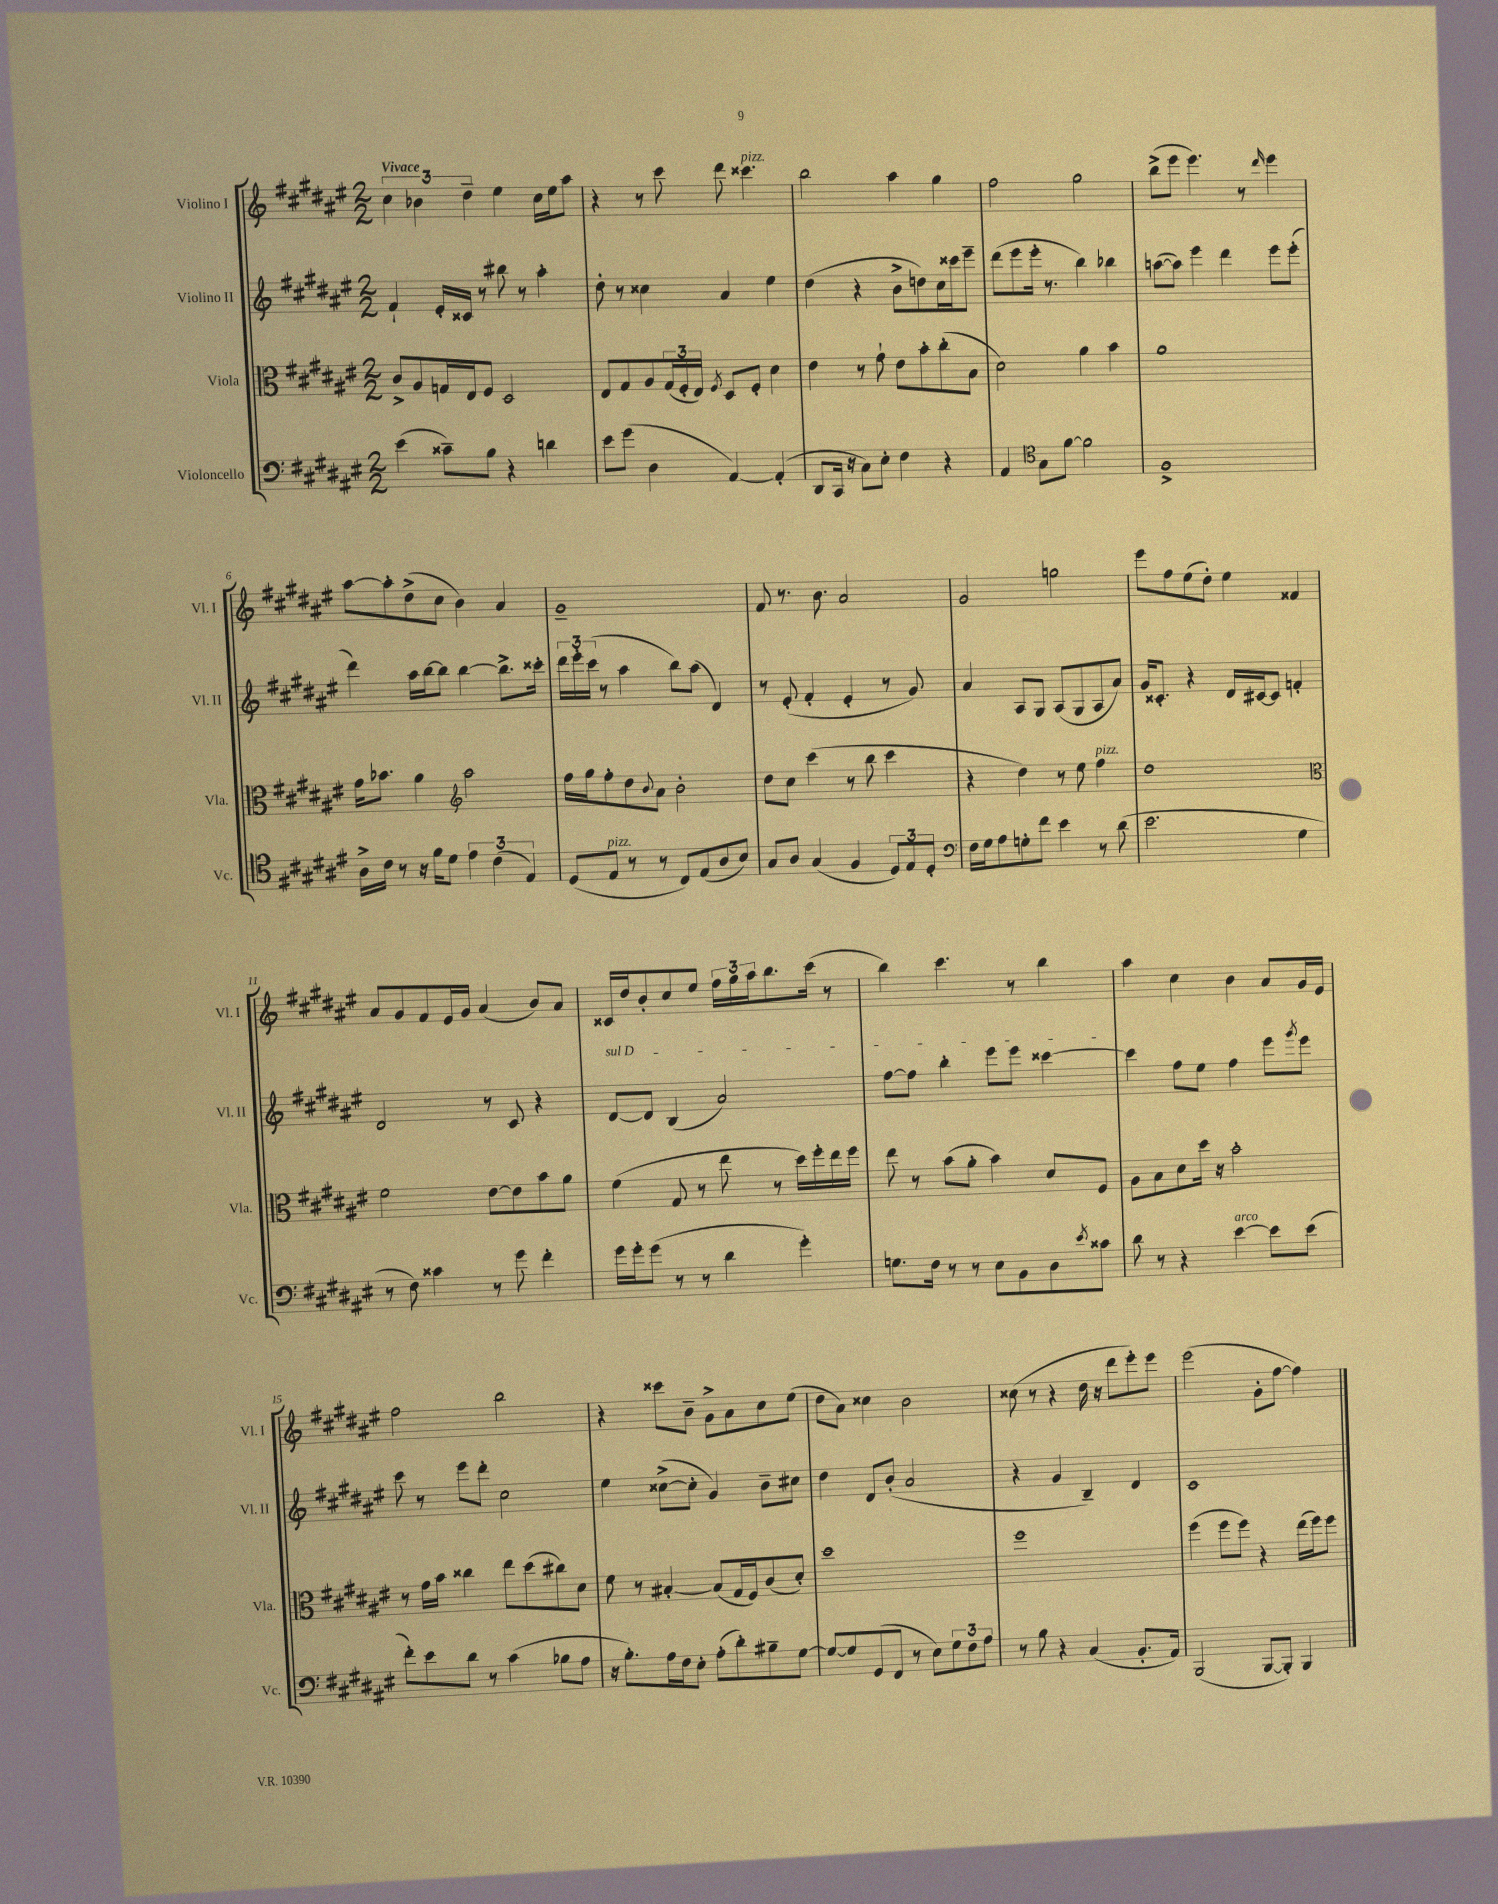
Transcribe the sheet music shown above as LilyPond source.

<<
\new StaffGroup <<
\new Staff = "s0" \with { instrumentName = "Violino I" shortInstrumentName = "Vl. I" } {
    \clef treble \key fis \major \numericTimeSignature \time 2/2 \tempo "Vivace"
    \tuplet 3/2 { cis''4 bes'4 dis''4-- } eis''4 cis''16 eis''16 ais''8 |
    r4 r8 cis'''8 dis'''8 cisis'''4.^\markup { \italic "pizz." } |
    b''2 ais''4 gis''4 |
    fis''2 gis''2 |
    b''8->( eis'''8 eis'''4.) r8 \grace { dis'''16 } eis'''4 |
    ais''8~ ais''8-. dis''8->( cis''8 b'4) ais'4 |
    gis'1-- |
    fis'8 r8. b'8. ais'2 |
    gis'2 g''2 |
    eis'''8 fis''8 eis''8( dis''8-.) eis''4 fisis'4 |
    ais'8 gis'8 fis'8 eis'16 gis'16 ais'4( b'8) ais'8 |
    cisis'16 dis''16 b'8-. cis''8 eis''8 \tuplet 3/2 { fis''16 gis''16 ais''16 } b''8. cis'''16( r8 |
    b''4) cis'''4. r8 b''4 |
    ais''4 cis''4 b'4 ais'8 gis'16 eis'16 |
    fis''2 b''2 |
    r4 cisis'''8 b'8-- gis'8-> ais'8 cis''8 eis''8( |
    dis''8 ais'8) cisis''4 b'2 |
    cisis''8( r8 r4 dis''16 r16 dis'''8 eis'''8-.) eis'''8 |
    eis'''2( gis'8-. fis''8~ fis''4) \bar "|." |
}
\new Staff = "s1" \with { instrumentName = "Violino II" shortInstrumentName = "Vl. II" } {
    \clef treble \key fis \major \numericTimeSignature \time 2/2
    fis'4-! eis'16-. cisis'16 r8 bis''8 r8 ais''4-. |
    dis''8-. r8 cisis''4 ais'4 eis''4 |
    dis''4( r4 b'8-> d''8) cis''16 cisis'''16 eis'''8-- |
    dis'''8( eis'''8 eis'''16-. r8. b''4) bes''4 |
    a''8~( a''8) eis'''4 dis'''4 eis'''8 eis'''8-.( |
    dis'''4) ais''16 b''16~ b''8 b''4~ b''8.-> cisis'''16-. |
    \tuplet 3/2 { dis'''16 eis'''16-. cis'''16( } r8 ais''4 b''8) ais''8( dis'4) |
    r8 eis'8-.( fis'4-. eis'4-. r8 gis'8) |
    ais'4 ais8 gis8 ais8( gis8 ais8 ais'8) |
    gis'16 cisis'8.-. r4 dis'16 cis'16~ cis'8 f'4-. |
    dis'2 r8 cis'8 r4 |
    \once \override TextSpanner.bound-details.left.text = \markup { \italic "sul D" } dis'8~\startTextSpan dis'8 b4( ais'2) |
    fis''8~ fis''8 b''4-. eis'''8 eis'''8 cisis'''4~\stopTextSpan |
    cisis'''4 fis''8 eis''8 fis''4 eis'''8 \acciaccatura { gis'''8 } eis'''8 |
    cis'''8 r8 eis'''8 dis'''8-. cis''2 |
    eis''4 cisis''8~->( cisis''8-. gis'4) b'8-- cis''8 |
    dis''4 dis'8 b'8-.( ais'2 |
    r4 gis'4 b4--) dis'4 |
    cis'1 \bar "|." |
}
\new Staff = "s2" \with { instrumentName = "Viola" shortInstrumentName = "Vla." } {
    \clef alto \key fis \major \numericTimeSignature \time 2/2
    cis'8-> ais8 g16 eis16 fis8 dis2 |
    eis8 gis8 ais8 \tuplet 3/2 { gis16( fis16-. eis16) } \acciaccatura { fis8 } dis8 fis8-. dis'4 |
    eis'4 r8 gis'8-! eis'8 b'8-. cis''8-.( b8 |
    dis'2) ais'4 b'4 |
    ais'1 |
    gis'16 bes'8. ais'4 \clef treble ais''2 |
    fis''16 gis''16 fis''8-. dis''8 \appoggiatura { b'8 } ais'8 b'2-. |
    dis''8 cis''8 cis'''4( r8 b''8 cis'''4 |
    r4 dis''4) r8 eis''8 fis''4^\markup { \italic "pizz." } |
    dis''1 |
    \clef alto fis'2 eis'8~ eis'8 b'8 ais'8 |
    fis'4( gis8 r8 eis''8 r8 dis''16) fis''16-. eis''16 fis''16 |
    eis''8 r8 b'8( ais'8-. b'4) dis'8 fis8 |
    ais8 b8 dis'8 dis''16 r16 b'2-. |
    r8 gis'16 b'16 cisis''4 eis''8 dis''8( cis''8) dis'8 |
    fis'8 r8 bis4~-. bis8( gis16 fis16) cis'8( dis'8-.) |
    dis''1 |
    fis''1 |
    fis''4( fis''8 fis''8) r4 eis''16( fis''16) fis''8 \bar "|." |
}
\new Staff = "s3" \with { instrumentName = "Violoncello" shortInstrumentName = "Vc." } {
    \clef bass \key fis \major \numericTimeSignature \time 2/2
    eis'4( cisis'8--) b8 r4 d'4 |
    eis'8 gis'8( dis4 ais,4~) ais,4-.( |
    dis,8 cis,16 r16 cis8) eis8-. fis4 r4 |
    ais,4 \clef tenor gis8 fis'8~ fis'2 |
    fis1-> |
    ais16-> cis'16 r8 r16 fis'16 dis'8 \tuplet 3/2 { eis'4 cis'4( eis4) } |
    dis8( eis8^\markup { \italic "pizz." } r8 r8 cis8) eis8( ais8 b8) |
    gis8 ais8 gis4( fis4 \tuplet 3/2 { dis8) eis8 dis8-. } |
    \clef bass fis16 gis16 ais8 g8-. fis'8 eis'4 r8 dis'8( |
    eis'2. gis4 |
    r8 fis8) cisis'4 r8 gis'8 fis'4-. |
    gis'16 gis'16-. gis'8( r8 r8 dis'4 gis'4-.) |
    g8. fis16 r8 r8 eis8 b,8 dis8 \acciaccatura { eis'8 } cisis'8 |
    dis'8 r8 r4 eis'4~^\markup { \italic "arco" } eis'8 eis'8( |
    fis'8-.) eis'8 dis'8 r8 cis'4( bes8 ais8 |
    r16 b8.-.) ais16 fis16 eis8-. ais8-.( dis'8-.) bis8-- gis8~ |
    gis8~ gis8 gis,8( fis,8 r8 eis8) \tuplet 3/2 { gis8 fis8 ais8 } |
    r8 b8 r4 cis4( b,8.-. ais,16) |
    b,,2( b,,8~ b,,8-.) b,,4 \bar "|." |
}
>>
>>
